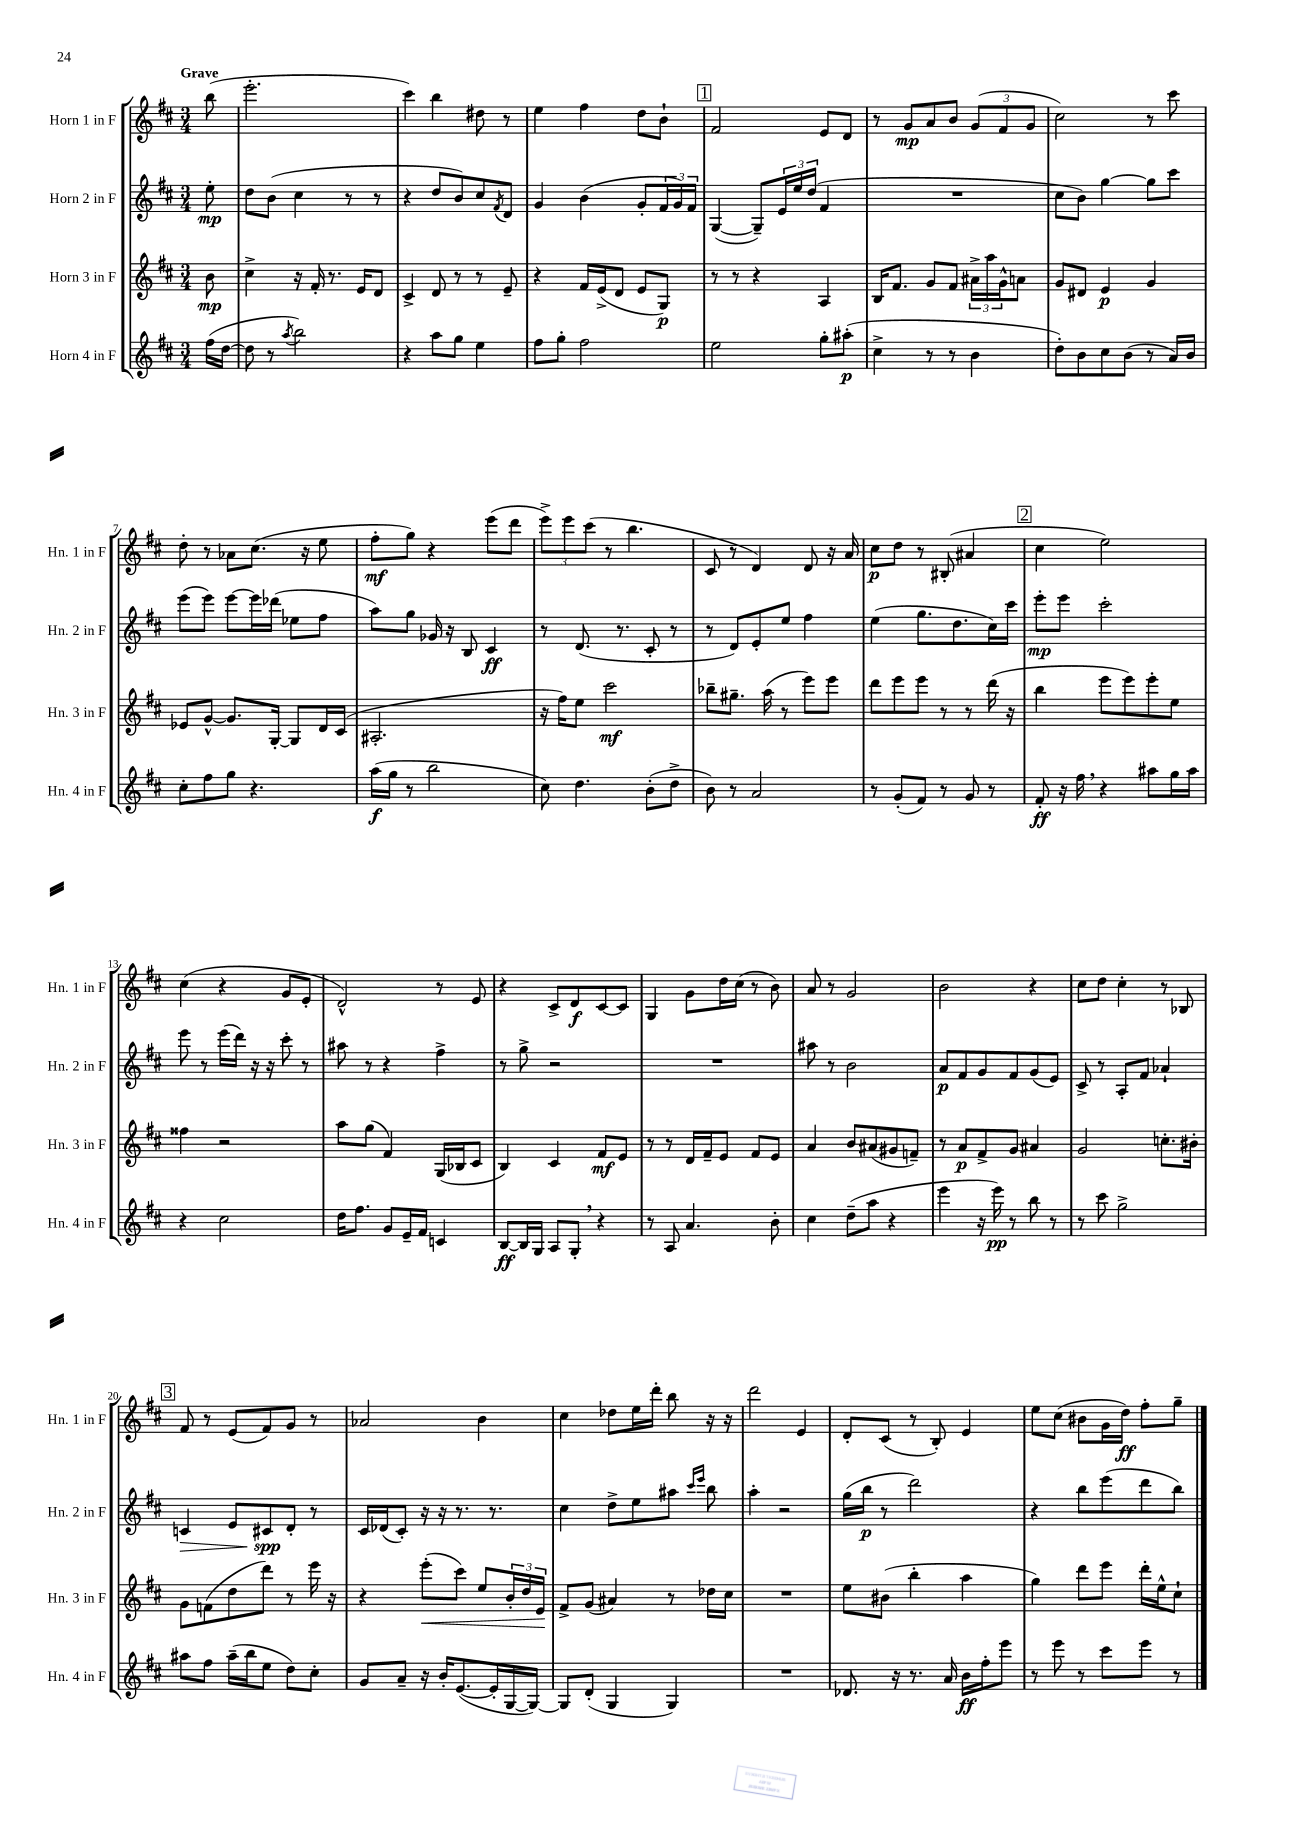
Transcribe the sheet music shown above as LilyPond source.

<<
\new StaffGroup <<
\new Staff = "s0" \with { instrumentName = "Horn 1 in F" shortInstrumentName = "Hn. 1 in F" } {
    \clef treble \key d \major \numericTimeSignature \time 3/4 \partial 8 \tempo "Grave"
    b''8( |
    e'''2.-. |
    cis'''4) b''4 dis''8 r8 |
    e''4 fis''4 d''8 b'8-! |
    \mark \markup { \box "1" } fis'2 e'8 d'8 |
    r8 g'8\mp a'8 b'8 \tuplet 3/2 { g'8( fis'8 g'8 } |
    cis''2) r8 cis'''8 |
    d''8-. r8 aes'8 cis''8.( r16 e''8 |
    fis''8-.\mf g''8) r4 e'''8( d'''8 |
    \tuplet 3/2 { e'''8->) e'''8 cis'''8( } r8 b''4. |
    cis'8 r8 d'4) d'8 r16 a'16 |
    cis''8\p d''8 r8 bis8-.( ais'4 |
    \mark \markup { \box "2" } cis''4 e''2) |
    cis''4( r4 g'8 e'8-. |
    d'2-^) r8 e'8 |
    r4 cis'8-> d'8\f cis'8~ cis'8 |
    g4 g'8 d''16 cis''16( r8 b'8) |
    a'8 r8 g'2 |
    b'2 r4 |
    cis''8 d''8 cis''4-. r8 bes8 |
    \mark \markup { \box "3" } fis'8 r8 e'8( fis'8) g'8 r8 |
    aes'2 b'4 |
    cis''4 des''8 e''16 d'''16-. b''8 r16 r16 |
    d'''2 e'4 |
    d'8-. cis'8( r8 b8-.) e'4 |
    e''8 cis''8( bis'8 g'16 d''16\ff) fis''8-. g''8-- \bar "|." |
}
\new Staff = "s1" \with { instrumentName = "Horn 2 in F" shortInstrumentName = "Hn. 2 in F" } {
    \clef treble \key d \major \numericTimeSignature \time 3/4 \partial 8
    e''8-.\mp |
    d''8 b'8( cis''4 r8 r8 |
    r4 d''8 b'8) cis''8 \acciaccatura { fis'8 } d'8 |
    g'4 b'4( g'8-. \tuplet 3/2 { fis'16 g'16) fis'16 } |
    \mark \markup { \box "1" } g4~( g8--) \tuplet 3/2 { e'16 e''16 d''16( } fis'4 |
    R2. |
    cis''8 b'8) g''4~ g''8 cis'''8 |
    e'''8( e'''8) e'''8~ e'''16 des'''16( ees''8 fis''8 |
    a''8) g''8 ges'16 r16 b8 cis'4\ff |
    r8 d'8.( r8. cis'8-. r8 |
    r8 d'8) e'8-. e''8 fis''4 |
    e''4( g''8. d''8. cis''16) cis'''16 |
    \mark \markup { \box "2" } e'''8-.\mp e'''8 cis'''2-. |
    e'''8 r8 e'''16( d'''16) r16 r16 cis'''8-. r8 |
    ais''8 r8 r4 fis''4-> |
    r8 g''8-> r2 |
    R2. |
    ais''8 r8 b'2 |
    a'8\p fis'8 g'8 fis'8 g'8( e'8) |
    cis'8-> r8 a8-. fis'8 aes'4-! |
    \mark \markup { \box "3" } c'4\> e'8 cis'8\spp\! d'8-. r8 |
    cis'16 des'16( cis'8-.) r16 r16 r8. r8. |
    cis''4 d''8-> e''8 ais''8 \grace { cis'''16 e'''16 } b''8 |
    a''4-. r2 |
    g''16( b''16\p r8 d'''2) |
    r4 b''8 e'''8( d'''8 b''8) \bar "|." |
}
\new Staff = "s2" \with { instrumentName = "Horn 3 in F" shortInstrumentName = "Hn. 3 in F" } {
    \clef treble \key d \major \numericTimeSignature \time 3/4 \partial 8
    b'8\mp |
    cis''4-> r16 fis'16-. r8. e'16 d'8 |
    cis'4-> d'8 r8 r8 e'8-- |
    r4 fis'16 e'16->( d'8 e'8 g8\p) |
    \mark \markup { \box "1" } r8 r8 r4 a4 |
    b16 fis'8. g'8 fis'8 \tuplet 3/2 { ais'16-> a''16 g'16-^ } a'8 |
    g'8 dis'8 e'4\p g'4 |
    ees'8 g'8~-^ g'8. g16~-. g8 d'16 cis'16( |
    ais2.-. |
    r16 fis''16) e''8 cis'''2\mf |
    bes''8-- gis''8.-- a''16( r8 e'''8) e'''8 |
    d'''8 e'''8 e'''8 r8 r8 d'''16( r16 |
    \mark \markup { \box "2" } b''4 e'''8 e'''8) e'''8-. e''8 |
    fisis''4 r2 |
    a''8 g''8( fis'4) g16( bes16 cis'8 |
    b4) cis'4 fis'8\mf e'8 |
    r8 r8 d'16 fis'16-- e'8 fis'8 e'8 |
    a'4 b'8 ais'8( gis'8 f'8--) |
    r8 a'8\p fis'8-> g'8 ais'4 |
    g'2 c''8.-. bis'16-. |
    \mark \markup { \box "3" } g'8 f'8( d''8 d'''8) r8 e'''16 r16 |
    r4 e'''8-.\<( cis'''8) e''8 \tuplet 3/2 { b'16-. d''16 e'16\! } |
    fis'8-> g'8( ais'4) r8 des''16 cis''16 |
    R2. |
    e''8 bis'8( b''4-. a''4 |
    g''4) d'''8 e'''8 d'''16-. e''16-^ cis''8-! \bar "|." |
}
\new Staff = "s3" \with { instrumentName = "Horn 4 in F" shortInstrumentName = "Hn. 4 in F" } {
    \clef treble \key d \major \numericTimeSignature \time 3/4 \partial 8
    fis''16( d''16~ |
    d''8 r8 \acciaccatura { a''8 } b''2) |
    r4 a''8 g''8 e''4 |
    fis''8 g''8-. fis''2 |
    \mark \markup { \box "1" } e''2 g''8-. ais''8-.\p( |
    cis''4-> r8 r8 b'4 |
    d''8-.) b'8 cis''8 b'8( r8 a'16) b'16 |
    cis''8-. fis''8 g''8 r4. |
    a''16\f( g''16 r8 b''2 |
    cis''8) d''4. b'8-.( d''8-> |
    b'8) r8 a'2 |
    r8 g'8-.( fis'8) r8 g'8 r8 |
    \mark \markup { \box "2" } fis'8-.\ff r16 fis''16 \breathe r4 ais''8 g''16 ais''16 |
    r4 cis''2 |
    d''16 fis''8. g'8 e'16-- fis'16 c'4 |
    b8~\ff b16 g16 a8 g8-. \breathe r4 |
    r8 a8 a'4. b'8-. |
    cis''4 d''8--( a''8 r4 |
    e'''4 r16 e'''16\pp) r8 b''8 r8 |
    r8 cis'''8 g''2-> |
    \mark \markup { \box "3" } ais''8 fis''8 ais''16--( b''16 e''8 d''8) cis''8-. |
    g'8 a'8-- r16 b'16-. e'8.~( e'16-. g16~ g16~) |
    g8 d'8-.( g4 g4) |
    R2. |
    des'8. r16 r8. a'16 b'16\ff fis''16-. e'''8 |
    r8 e'''8 r8 cis'''8 e'''8 r8 \bar "|." |
}
>>
>>
